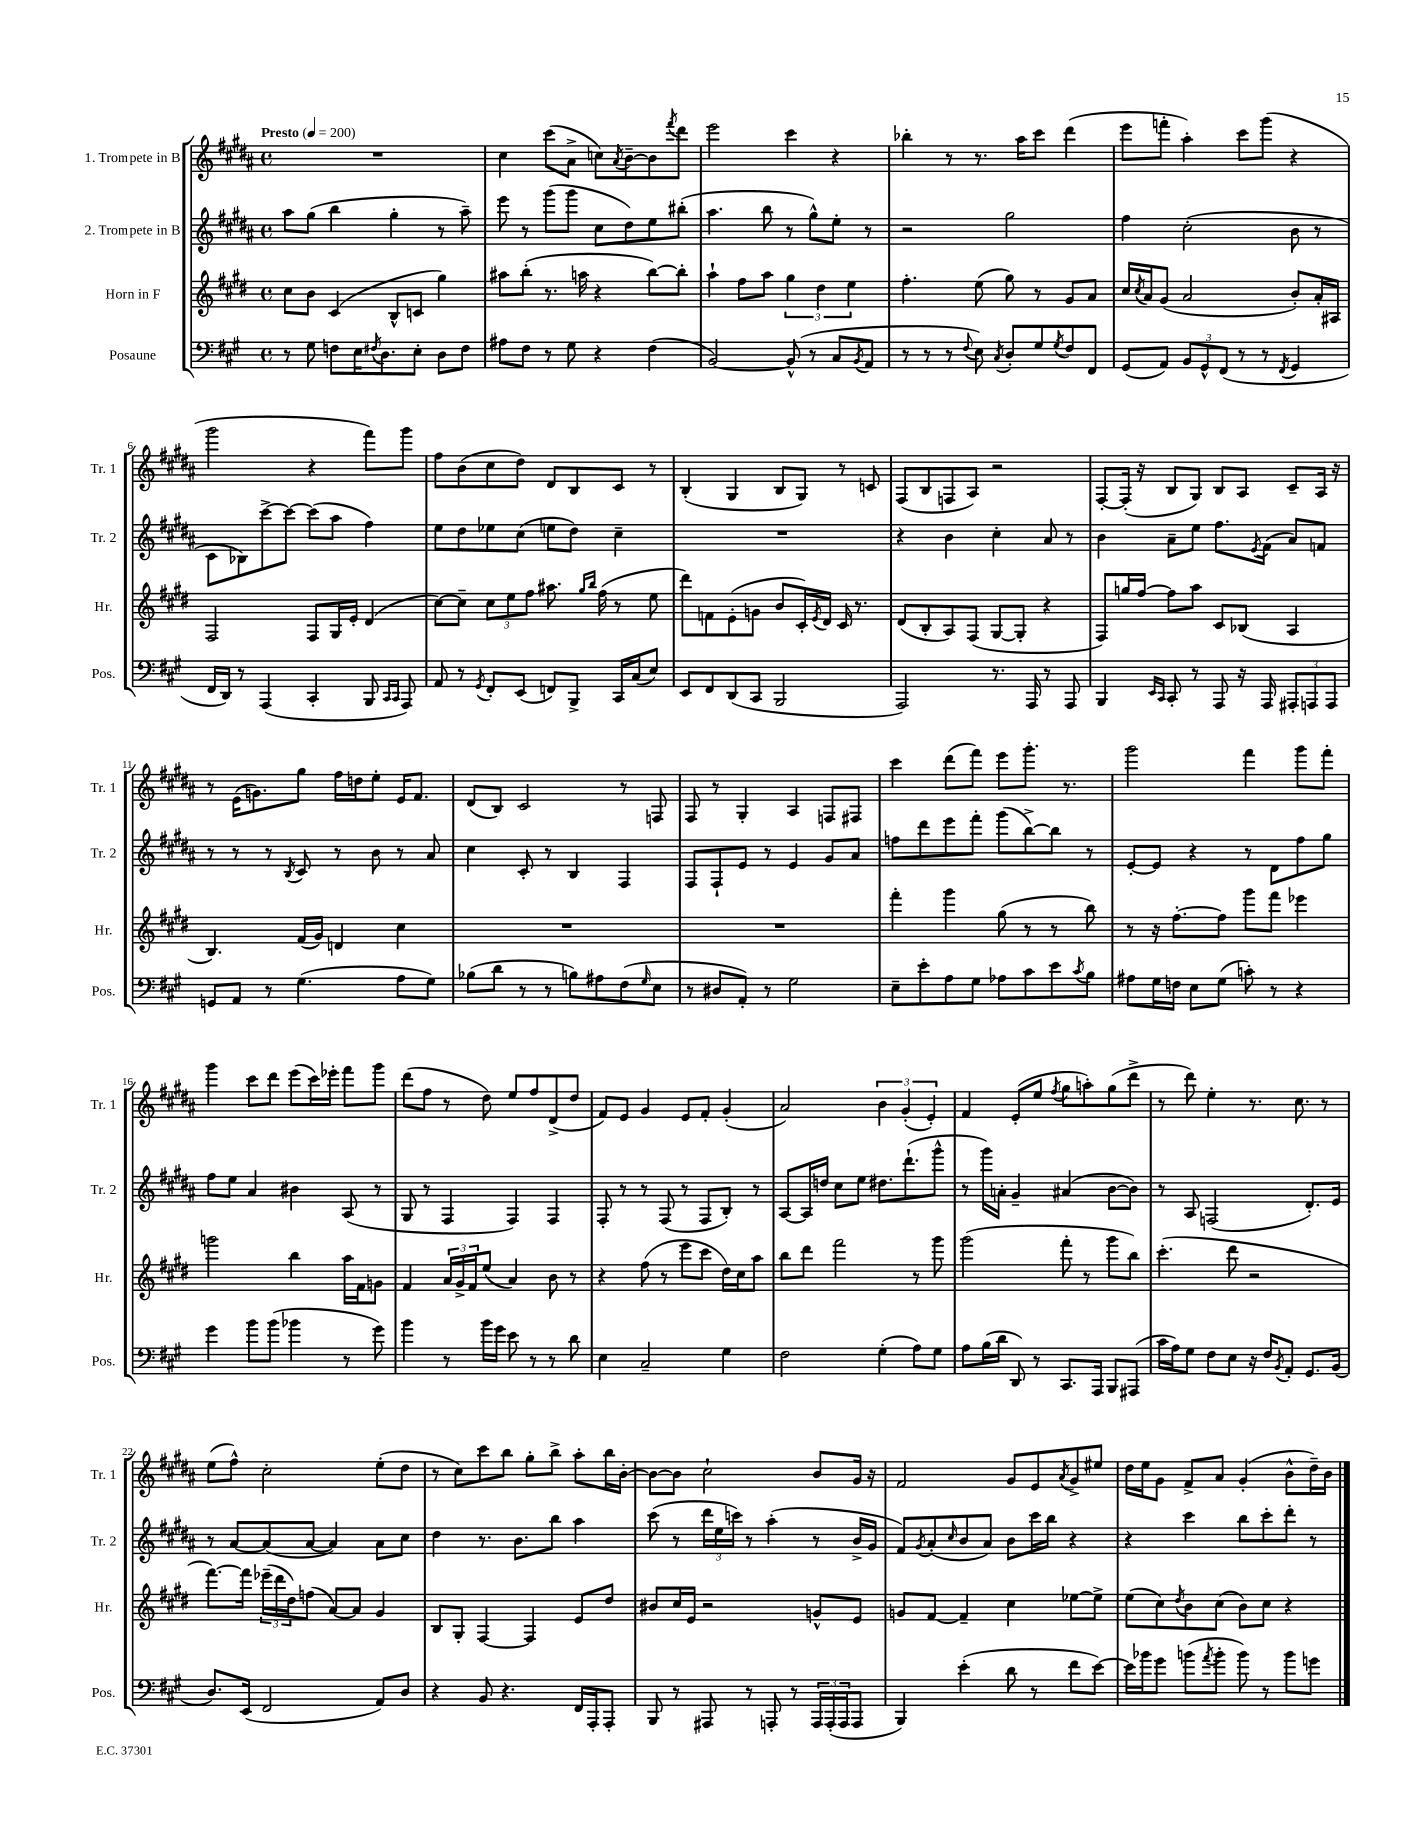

**kern	**kern	**kern	**kern
*staff4	*staff3	*staff2	*staff1
*clefF4	*clefG2	*clefG2	*clefG2
*k[f#c#g#]	*k[f#c#g#d#]	*k[f#c#g#d#a#]	*k[f#c#g#d#a#]
*M4/4	*M4/4	*M4/4	*M4/4
*met(c)	*met(c)	*met(c)	*met(c)
*MM200	*MM200	*MM200	*MM200
8r	8cc#	8aa#	1r
8G#	8b	(8gg#	.
8F	(4c#	4bb	.
16E	.	.	.
8qF#	.	.	.
8.D	.	.	.
.	8B^^	4gg#'	.
8E'	8c	.	.
8D	4gg#)	8r	.
8F#	.	8aa#~)	.
=	=	=	=
8A#	8aa#	8eee	4cc#
8F#	(8bb'	8r	.
8r	8.r	(8ggg#	(8ccc#
8G#	.	8ggg#	8a#^
.	16aa	.	.
4r	4r	8cc#	8cc)
.	.	.	8qa#
.	.	8dd#)	[8b~
(4F#	[8bb)	8ee	8b]
.	.	.	8qfff#
.	8bb']	(8bb#'	8ddd#
=	=	=	=
[2BB)	4aa`	4.aa#	2eee
.	8ff#	.	.
.	8aa	8bb	.
(8BB^^]	6gg#	8r	4ccc#
8r	.	8gg#^^)	.
.	6dd#	.	.
8C#	.	8ee'	4r
.	6ee	.	.
8qBB	.	.	.
8AA	.	8r	.
=	=	=	=
8r	4.ff#'	2r	4bb-'
8r	.	.	.
8r	.	.	8r
8qqF#	.	.	.
8E)	(8ee	.	8.r
8qC#	.	.	.
8D'	8gg#)	2gg#	.
.	.	.	16aa#
8G#	8r	.	8ccc#
8qG#	.	.	.
8F#	8g#	.	(4ddd#
8FF#	8a	.	.
=	=	=	=
(8GG#	16cc#	4ff#	8eee
.	8qcc#	.	.
.	16a	.	.
8AA)	(8g#	.	8fff'
12BB	2a	(2cc#'	4aa#')
12GG#^^	.	.	.
(12FF#	.	.	.
8r	.	.	8ccc#
8r	.	.	(8ggg#
8qFF#	.	.	.
4GG#	8b')	8b	4r
.	16a'	8r	.
.	16A#	.	.
=	=	=	=
16FF#	2F#	8c#	2ggg#
16DD)	.	.	.
8r	.	8B-)	.
(4AAA	.	[8ccc#^	.
.	.	8ccc#_	.
4CC#'	8F#	(8ccc#]	4r
.	16G#	8aa#	.
.	16e'	.	.
8BBB	(4d#	4ff#)	8fff#)
16qqCC#	.	.	.
16qqCC#	.	.	.
8AAA)	.	.	8ggg#
=	=	=	=
8AA	[8cc#)	8ee	8ff#
8r	8cc#~]	8dd#	(8b
8qGG#	.	.	.
8FF#'	12cc#	8ee-	8cc#
.	12ee	.	.
(8EE	.	(8cc#	8dd#)
.	12ff#	.	.
8FF)	8.aa#	8ee	8d#
8BBB^	.	8dd#)	8B
.	16qqgg#	.	.
.	16qqbb	.	.
.	(16ff#	.	.
16CC#	8r	4cc#~	8c#
(16C#	.	.	.
8E)	8ee	.	8r
=	=	=	=
8EE	8ddd#)	1r	(4B'
8FF#	8f	.	.
(8DD	(8e'	.	4G#
8CC#	8g	.	.
2BBB	8b	.	8B
.	16c#')	.	8G#)
.	8qe	.	.
.	16d#	.	.
.	16c#	.	8r
.	8.r	.	.
.	.	.	8c
=	=	=	=
2AAA)	(8d#	4r	(8F#
.	8B'	.	8B
.	8A)	4b	8F
.	(8F#	.	8A#)
8.r	[8G#	4cc#'	2r
.	8G#']	.	.
16AAA	.	.	.
8r	4r	8a#	.
8AAA	.	8r	.
=	=	=	=
4BBB	8F#)	4b	[8F#'
.	16gg	.	(16F#']
.	[16ff#	.	16r
16qqEE	.	.	.
16qqCC#	.	.	.
8CC#'	8ff#]	8a#~	8B
8r	8aa	8ee	8G#)
8AAA	8c#	8.ff#	8B
16r	(8B-	.	8A#
.	.	8qe	.
16AAA	.	(16f#	.
12AAA#'	4A	8a#)	8c#~
12AAA	.	.	.
.	.	8f	16A#
12AAA	.	.	.
.	.	.	16r
=	=	=	=
8GG	4.B)	8r	8r
8AA	.	8r	(16e
.	.	.	8.g)
8r	.	8r	.
.	.	8qB	.
(4.G#	(16f#	8c#	8gg#
.	16g#)	.	.
.	4d	8r	16ff#
.	.	.	16dd
.	.	8b	8ee'
8A	4cc#	8r	16e
.	.	.	8.f#
8G#)	.	8a#	.
=	=	=	=
(8B-	1r	4cc#	(8d#
8d	.	.	8B)
8r	.	8c#'	2c#
8r	.	8r	.
8B)	.	4B	.
8A#	.	.	.
(8F#	.	4F#	8r
16qqG#	.	.	.
8E	.	.	8F
=	=	=	=
8r	1r	8F#	8F#
8D#	.	8F#`	8r
8AA')	.	8e	4G#'
8r	.	8r	.
2G#	.	4e	4A#
.	.	8g#	8F
.	.	8a#	8F#
=	=	=	=
8E~	4fff#'	8ff	4ccc#
8e'	.	8ddd#	.
8A	4ggg#	8eee	(8ddd#
8G#	.	8fff#'	8fff#)
8A-	(8gg#	(8ggg#	8eee
8c#	8r	[8bb^)	8.ggg#'
8e	8r	8bb]	.
.	.	.	8.r
8qc#	.	.	.
8B	8bb)	8r	.
=	=	=	=
8A#	8r	[8e'	2ggg#
16G#	16r	8e]	.
16F	[8.ff#'	.	.
8E	.	4r	.
(8G#	8ff#]	.	.
8c')	8ggg#	8r	4fff#
8r	8fff#	8d#	.
4r	4eee-	8ff#	8ggg#
.	.	8gg#	8fff#'
=	=	=	=
4g#	2ggg	8ff#	4ggg#
.	.	8ee	.
8b	.	4a#	8ccc#
(8b	.	.	8ddd#
4b-	4bb	4b#	(8eee
.	.	.	16ccc#)
.	.	.	16eee-'
8r	16aa	(8A#	8fff#
.	16f#	.	.
8g#)	8g	8r	8ggg#
=	=	=	=
4b	4f#	8G#	(8ddd#
.	.	8r	8ff#
8r	24a	4F#	8r
.	24g#^	.	.
.	24f#	.	.
16b	(8ee	.	8dd#)
16g#	.	.	.
8e	4a)	4F#)	8ee
8r	.	.	8ff#
8r	8b	4F#	(8d#^
8d	8r	.	8dd#
=	=	=	=
4E	4r	8F#'	8f#)
.	.	8r	8e
2C#~	(8ff#	8r	4g#
.	8r	(8F#	.
.	8eee	8r	8e
.	8ccc#	8F#	8f#'
4G#	16dd#)	8B')	(4g#'
.	16cc#	.	.
.	8aa	8r	.
=	=	=	=
2F#	8bb	[8A#	2a#)
.	8ddd#	16A#]	.
.	.	16dd	.
.	2fff#	8cc#	.
.	.	8ee	.
(4G#'	.	8.dd#	6b
.	.	.	(6g#'
.	.	(8.ddd#`	.
8A)	8r	.	.
.	.	.	6e')
8G#	8ggg#	8ggg#^^	.
=	=	=	=
8A	(2ggg#	8r	4f#
(16B	.	16ggg#)	.
16d	.	16a'	.
8DD)	.	4g#~	(8e'
8r	.	.	8ee
.	.	.	8qff#
8.CC#	8fff#'	(4a#	8gg#
.	8r	.	8aa')
16AAA	.	.	.
8BBB	8ggg#	[8b	(8gg#
(8AAA#	8bb)	8b])	8ddd#^
=	=	=	=
16c#	(4.ccc#'	8r	8r
16A)	.	.	.
8G#	.	8A#	8ddd#)
8F#	.	(2F	4ee'
8E	8ddd#	.	.
16r	2r	.	8.r
16F#	.	.	.
8qBB	.	.	.
8AA'	.	.	.
.	.	.	8.cc#
8.GG#	.	8.d#')	.
.	.	.	8r
(16BB	.	16e	.
=	=	=	=
8.D)	[8.fff#)	8r	(8ee
.	.	[8a#	8ff#^^)
(16EE	16fff#]	.	.
2FF#	(24eee-~	(8a#]	2cc#'
.	24ddd#	.	.
.	24dd#)	.	.
.	(8ff	[8a#	.
.	[8a)	4a#])	.
.	8a]	.	.
8AA)	4g#	8a#	(8ee'
8D	.	8cc#	8dd#
=	=	=	=
4r	8B	4dd#	8r
.	8G#'	.	8cc#)
8BB	[4F#	8.r	8ccc#
4.r	.	.	8bb
.	.	8.b	.
.	4F#]	.	8gg#'
.	.	8bb	8bb^
16FF#	8e	4aa#	8aa#'
16AAA'	.	.	.
8AAA'	8dd#	.	16bb
.	.	.	[16b'
=	=	=	=
8BBB	8b#	(8ccc#	8b_
8r	16cc#	8r	8b]
.	16e	.	.
8AAA#	2r	24ddd#	2cc#`
.	.	24ee	.
.	.	24ccc)	.
8r	.	8r	.
8AAA'	.	(4aa#'	.
8r	.	.	.
24AAA	8g^^	8r	8b
(24AAA'	.	.	.
24AAA	.	.	.
8AAA	8e	16b^	16g#
.	.	16g#	16r
=	=	=	=
4BBB)	8g	8f#)	2f#
.	.	8qg#	.
.	[8f#	(8a#'	.
.	.	16qqcc#	.
(4e'	4f#~]	8b	.
.	.	8a#)	.
8d	4cc#	8b	8g#
8r	.	16ccc#	8e
.	.	16bb	.
.	.	.	8qa#
8f#	[8ee-	4r	8g#^
[8e)	8ee-^]	.	8ee#
=	=	=	=
16e]	(8ee	4r	16dd#
16b-	.	.	16ee
8g#	8cc#)	.	8g#
.	8qdd#	.	.
(8b	8b	4ccc#	8f#^
8qa	.	.	.
8b'	(8cc#	.	8a#
8b)	8b)	8bb	(4g#'
8r	8cc#	8ccc#'	.
8b	4r	8ddd#'	8b^^
8g	.	8r	16dd#~)
.	.	.	16b
==	==	==	==
*-	*-	*-	*-
